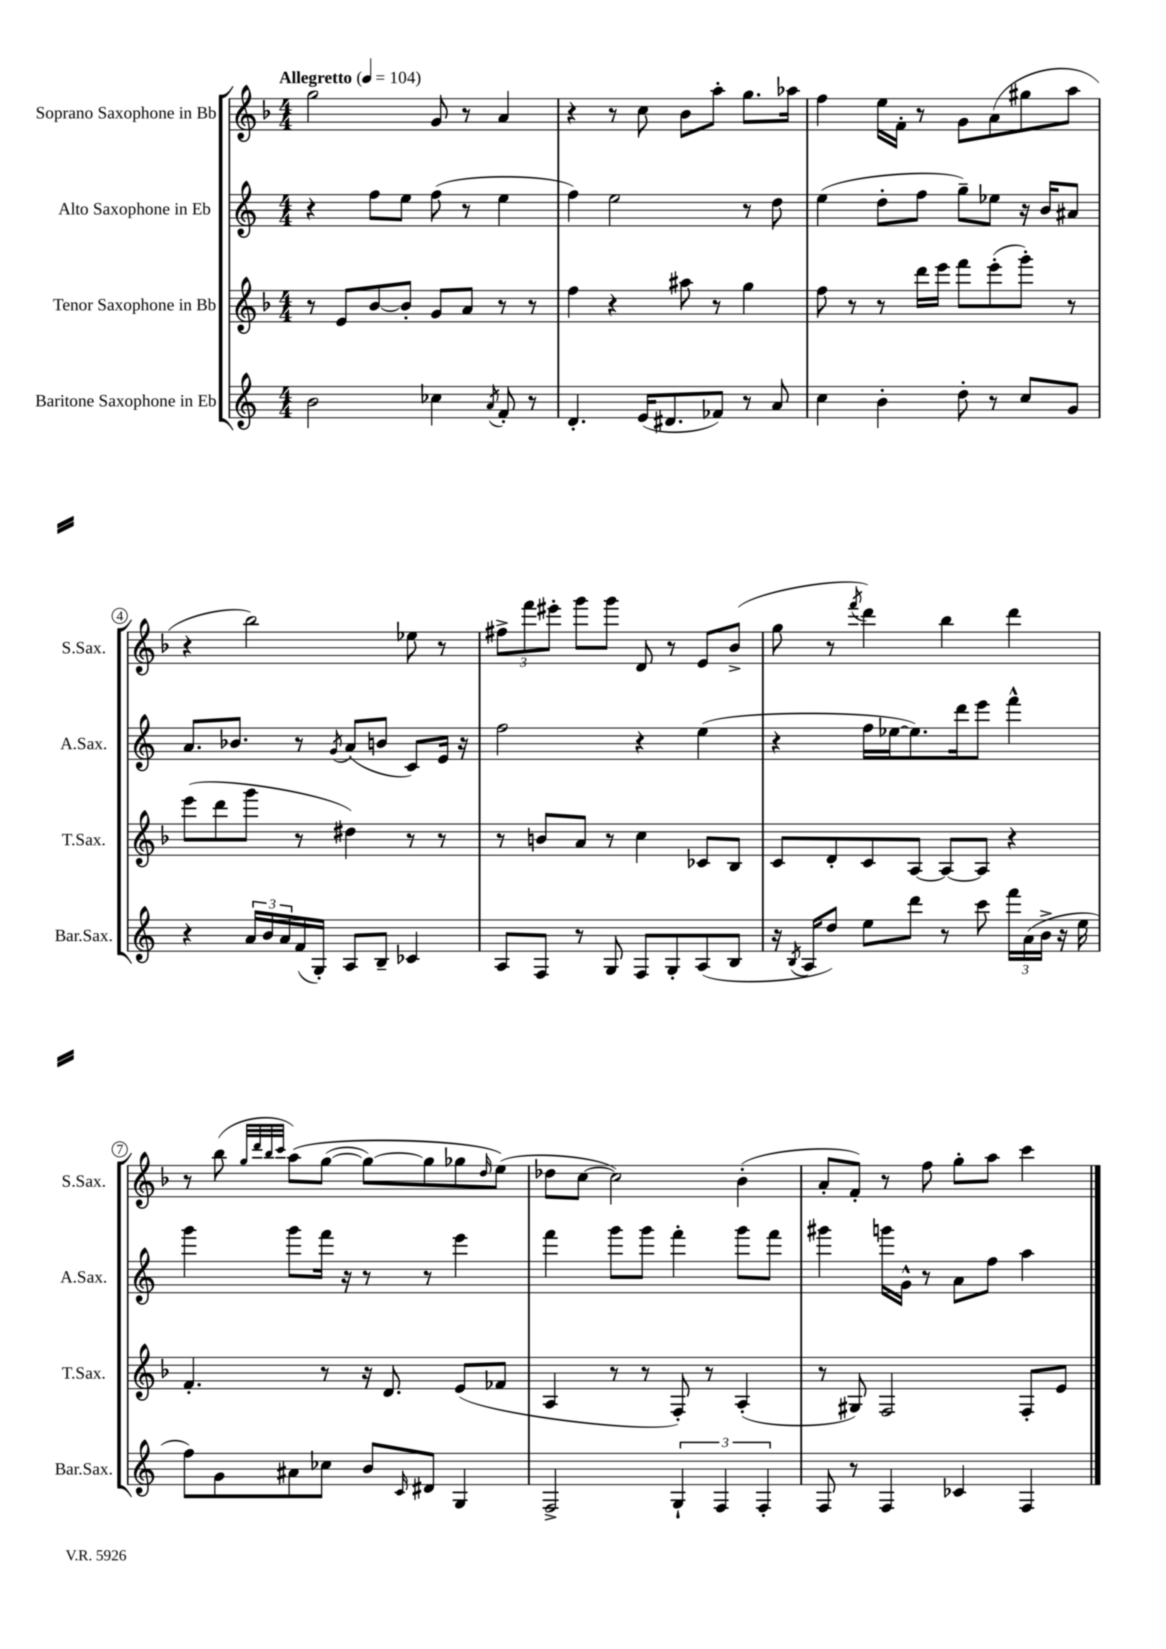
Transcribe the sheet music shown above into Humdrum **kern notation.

**kern	**kern	**kern	**kern
*part4	*part3	*part2	*part1
*staff4	*staff3	*staff2	*staff1
*I"Baritone Saxophone in Eb	*I"Tenor Saxophone in Bb	*I"Alto Saxophone in Eb	*I"Soprano Saxophone in Bb
*I'Bar.Sax.	*I'T.Sax.	*I'A.Sax.	*I'S.Sax.
*clefG2	*clefG2	*clefG2	*clefG2
*k[]	*k[b-]	*k[]	*k[b-]
*M4/4	*M4/4	*M4/4	*M4/4
*MM104	*MM104	*MM104	*MM104
=1	=1	=1	=1
!	!	!	!LO:TX:a:B:t=Allegretto
2b\	8r	4r	2gg\
.	8e/L	.	.
.	[8b-/	8ff\L	.
.	8b-'/J]	8ee\J	.
4cc-X\	8g/L	(8ff\	8g/
.	8a/J	8r	8r
8qa/	.	.	.
8f'/	8r	4ee\	4a/
8r	8r	.	.
=2	=2	=2	=2
4.d'/	4ff\	4ff\)	4r
.	4r	2ee\	8r
(16e/KL	.	.	8cc\
8.d#X/	.	.	.
.	8aa#X\	.	8b-\L
8f-X/J)	8r	.	8aa'\J
8r	4gg\	8r	8.gg\L
8a/	.	8dd\	.
.	.	.	16aa-X\Jk
=3	=3	=3	=3
4cc\	8ff\	(4ee\	4ff\
.	8r	.	.
4b'\	8r	8dd'\L	16ee\LL
.	.	.	16f'\JJ
.	16ddd\LL	8ff\J	8r
.	16eee\JJ	.	.
8dd'\	8fff\L	8gg~\L)	8g\L
8r	(8eee'\	8ee-X\J	(8a\
8cc/L	8ggg'\J)	16r	8gg#X\
.	.	16b/KL	.
8g/J	8r	8a#X/J	8aa\J
!!LO:LB:g=z
=4	=4	=4	=4
4r	(8eee\L	8.a/L	4r
.	8ddd\	.	.
.	.	8.b-X/J	.
24a/LL	8ggg\J	.	2bb-\)
24b/	.	.	.
24a/	.	.	.
(16f/	8r	8r	.
16G'/JJ)	.	.	.
.	.	8qg/	.
8A/L	4dd#X\)	(8a/L	.
8B~/J	.	8bn/J	.
4c-X/	8r	8c/L)	8ee-X\
.	8r	16e/Jk	8r
.	.	16r	.
=5	=5	=5	=5
8A/L	8r	2ff\	12ff#X^\L
.	.	.	12fff\
8F/J	8bn/L	.	.
.	.	.	12eee#X'\J
8r	8a/J	.	8ggg\L
8G/	8r	.	8ggg\J
8F/L	4cc\	4r	8d/
8G'/	.	.	8r
(8A/	8c-X/L	(4ee\	8e/L
8B/J	8B-/J	.	(8b-^/J
=6	=6	=6	=6
16r	8c/L	4r	8gg\
8qB/	.	.	.
16A/KL	.	.	.
8dd/J)	8d'/	.	8r
.	.	.	8qfff/
8ee\L	8c/	16ff\LL	4ddd\)
.	.	[16ee-X\J	.
8ddd\J	[8A/J	8.ee-\])	.
8r	8A/L_	.	4bb-\
.	.	16ddd\k	.
8ccc\	8A/J]	8eee\J	.
24fff\LL	4r	4fff^^\	4ddd\
(24a\	.	.	.
24b^\JJ	.	.	.
16r	.	.	.
16ee\	.	.	.
!!LO:LB:g=z
=7	=7	=7	=7
8ff\L)	4.f'/	4ggg\	8r
8g\	.	.	(8bb-\
.	.	.	32qqgg/LLL
.	.	.	32qqddd/
.	.	.	32qqbb-/
.	.	.	32qqccc/JJJ
8a#X\	.	8ggg\L	(8aa\L)
8cc-X\J	8r	16fff\Jk	([8gg\J
.	.	16r	.
8b/L	16r	8r	8gg\L_)
.	8.d/	.	.
16qqc/	.	.	.
8d#X/J	.	8r	8gg\]
4G/	(8e/L	4eee\	8gg-X\
.	.	.	16qqdd/
.	8f-X/J	.	(8ee\J)
=8	=8	=8	=8
2F^/	4A/	4fff\	8dd-X\L
.	.	.	[8cc\J
.	8r	8ggg\L	2cc\])
.	8r	8ggg\J	.
6G`/	8F'/)	4fff'\	.
.	8r	.	.
6F/	.	.	.
.	(4A'/	8ggg\L	(4b-'\
6F'/	.	.	.
.	.	8fff\J	.
=9	=9	=9	=9
8F/	8r	4ggg#X\	8a'/L
8r	8G#X/)	.	8f'/J)
4F/	2F/	16gggn\LL	8r
.	.	16g^^\JJ	.
.	.	8r	8ff\
4c-X/	.	8a\L	8gg'\L
.	.	8ff\J	8aa\J
4F/	8F'/L	4aa\	4ccc\
.	8e/J	.	.
==	==	==	==
*-	*-	*-	*-
